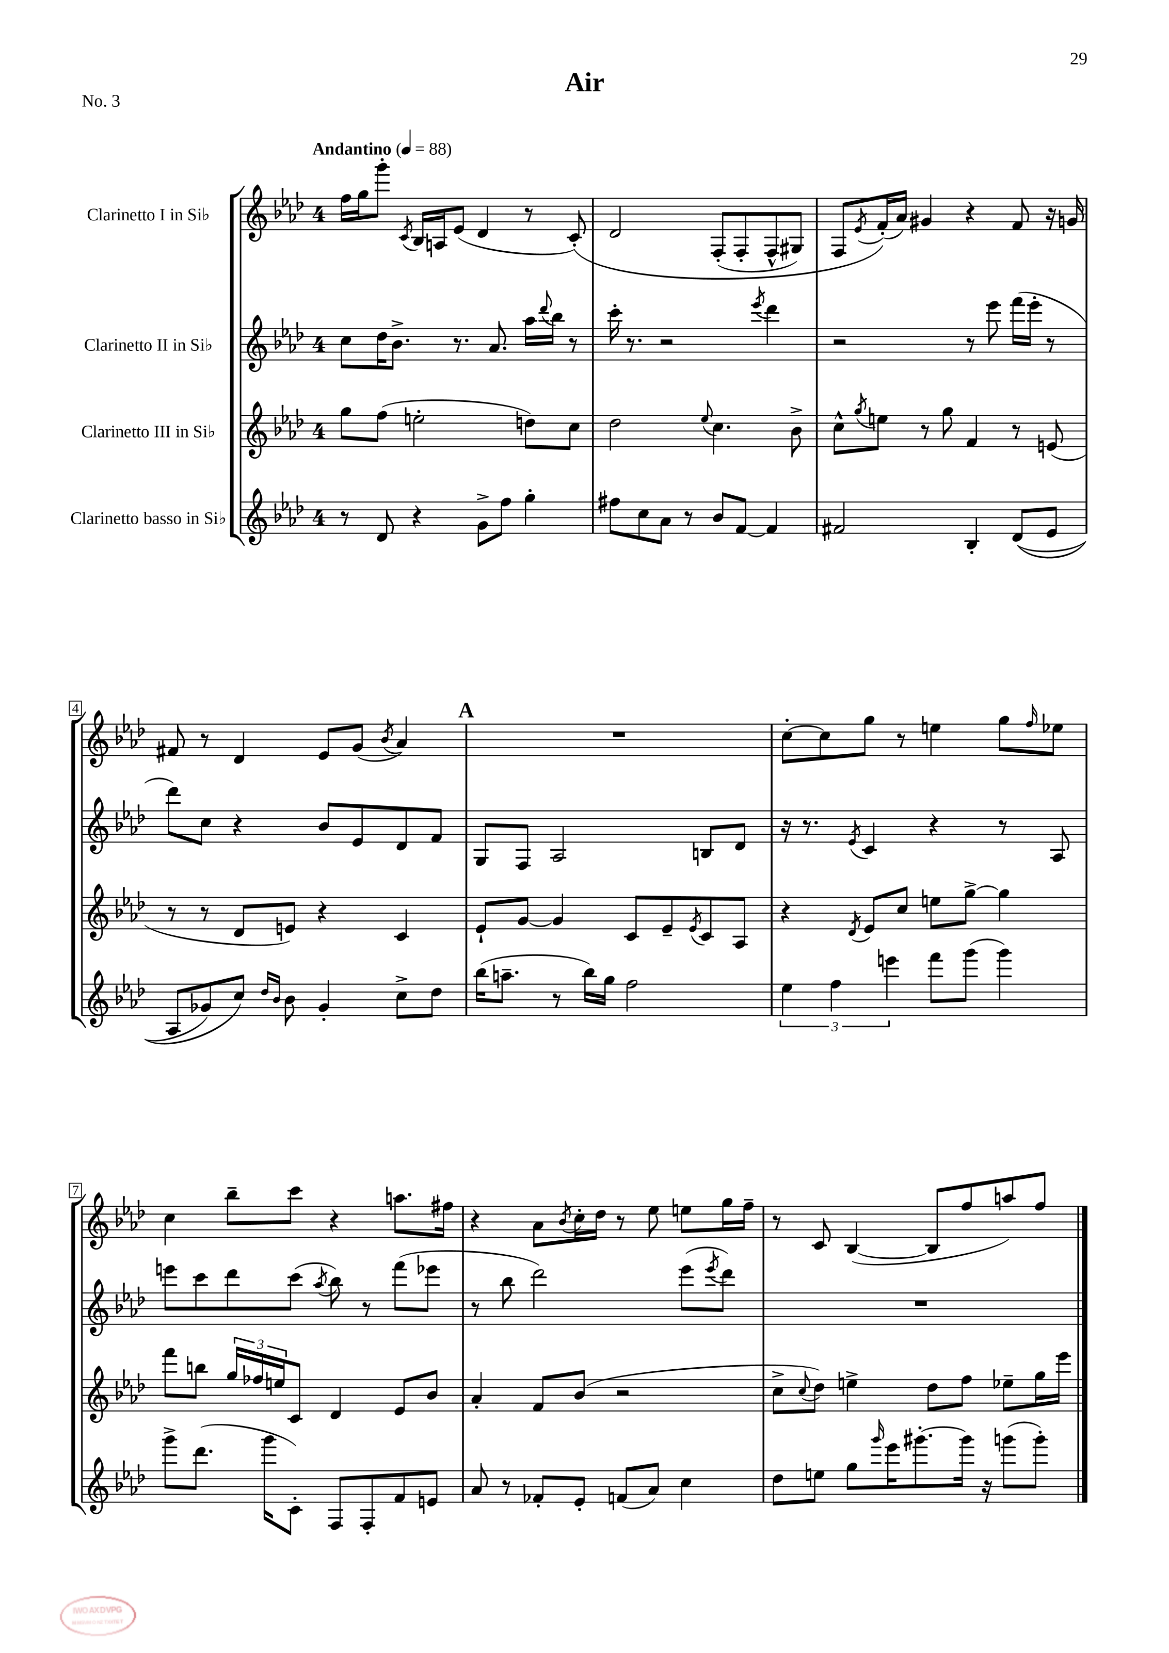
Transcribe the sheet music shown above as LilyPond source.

\header { title = "Air" piece = "No. 3" }
<<
\new StaffGroup <<
\new Staff = "s0" \with { instrumentName = "Clarinetto I in Sib" } {
    \clef treble \key aes \major \once \override Staff.TimeSignature.style = #'single-digit \time 4/4 \tempo "Andantino" 4 = 88
    f''16 g''16 g'''8-. \acciaccatura { c'8 } bes16 a16 ees'8( des'4 r8 c'8-.)\( |
    des'2 f8-.( f8-. f8-^ gis8) |
    f8 \acciaccatura { ees'8 } f'16-.(\) aes'16) gis'4 r4 f'8 r16 g'16 |
    fis'8 r8 des'4 ees'8 g'8( \acciaccatura { bes'8 } aes'4) |
    \mark \markup { \bold "A" } R1 |
    c''8~-. c''8 g''8 r8 e''4 g''8 \grace { f''16 } ees''8 |
    c''4 bes''8-- c'''8 r4 a''8. fis''16 |
    r4 aes'8 \acciaccatura { bes'8 } c''16-. des''16 r8 ees''8 e''8 g''16 f''16-- |
    r8 c'8 bes4~( bes8 f''8 a''8) f''8 \bar "|." |
}
\new Staff = "s1" \with { instrumentName = "Clarinetto II in Sib" } {
    \clef treble \key aes \major \once \override Staff.TimeSignature.style = #'single-digit \time 4/4
    c''8 des''16 bes'8.-> r8. aes'8. aes''16 \appoggiatura { des'''8 } bes''16 r8 |
    c'''16-. r8. r2 \acciaccatura { ees'''8 } des'''4 |
    r2 r8 ees'''8 f'''16( ees'''16-. r8 |
    des'''8) c''8 r4 bes'8 ees'8 des'8 f'8 |
    \mark \markup { \bold "A" } g8 f8 aes2 b8 des'8 |
    r16 r8. \acciaccatura { ees'8 } c'4 r4 r8 aes8 |
    e'''8 c'''8 des'''8 c'''8( \acciaccatura { aes''8 } bes''8) r8 f'''8( ees'''8 |
    r8 bes''8 des'''2) ees'''8( \acciaccatura { ees'''8 } des'''8) |
    R1 \bar "|." |
}
\new Staff = "s2" \with { instrumentName = "Clarinetto III in Sib" } {
    \clef treble \key aes \major \once \override Staff.TimeSignature.style = #'single-digit \time 4/4
    g''8 f''8( e''2-. d''8) c''8 |
    des''2 \appoggiatura { ees''8 } c''4. bes'8-> |
    c''8-^ \acciaccatura { g''8 } e''8 r8 g''8 f'4 r8 e'8( |
    r8 r8 des'8 e'8) r4 c'4 |
    \mark \markup { \bold "A" } ees'8-! g'8~ g'4 c'8 ees'8-- \acciaccatura { ees'8 } c'8 aes8 |
    r4 \acciaccatura { des'8 } ees'8 c''8 e''8 g''8~-> g''4 |
    f'''8 b''8 \tuplet 3/2 { g''16 fes''16 e''16 } c'8 des'4 ees'8 bes'8 |
    aes'4-. f'8 bes'8( r2 |
    c''8-> \appoggiatura { c''8 } des''8) e''4-> des''8 f''8 ees''8-- g''16 ees'''16 \bar "|." |
}
\new Staff = "s3" \with { instrumentName = "Clarinetto basso in Sib" } {
    \clef treble \key aes \major \once \override Staff.TimeSignature.style = #'single-digit \time 4/4
    r8 des'8 r4 g'8-> f''8 g''4-. |
    fis''8 c''8 aes'8 r8 bes'8 f'8~ f'4 |
    fis'2 bes4-. des'8(\( ees'8 |
    aes8 ges'8) c''8\) \grace { des''16 bes'16 } bes'8 ges'4-. c''8-> des''8 |
    \mark \markup { \bold "A" } bes''16( a''8.-- r8 bes''16) g''16 f''2 |
    \tuplet 3/2 { ees''4 f''4 e'''4 } f'''8 g'''8( g'''4) |
    g'''8-> des'''8.( g'''16 c'8-.) f8 f8-. f'8 e'8 |
    aes'8 r8 fes'8-. ees'8-. f'8( aes'8) c''4 |
    des''8 e''8 g''8 \grace { g'''16 } ees'''16 gis'''8.~-. gis'''16 r16 g'''8( g'''8-.) \bar "|." |
}
>>
>>
\layout { \context { \Score \override BarNumber.stencil = #(make-stencil-boxer 0.1 0.3 ly:text-interface::print) } }
